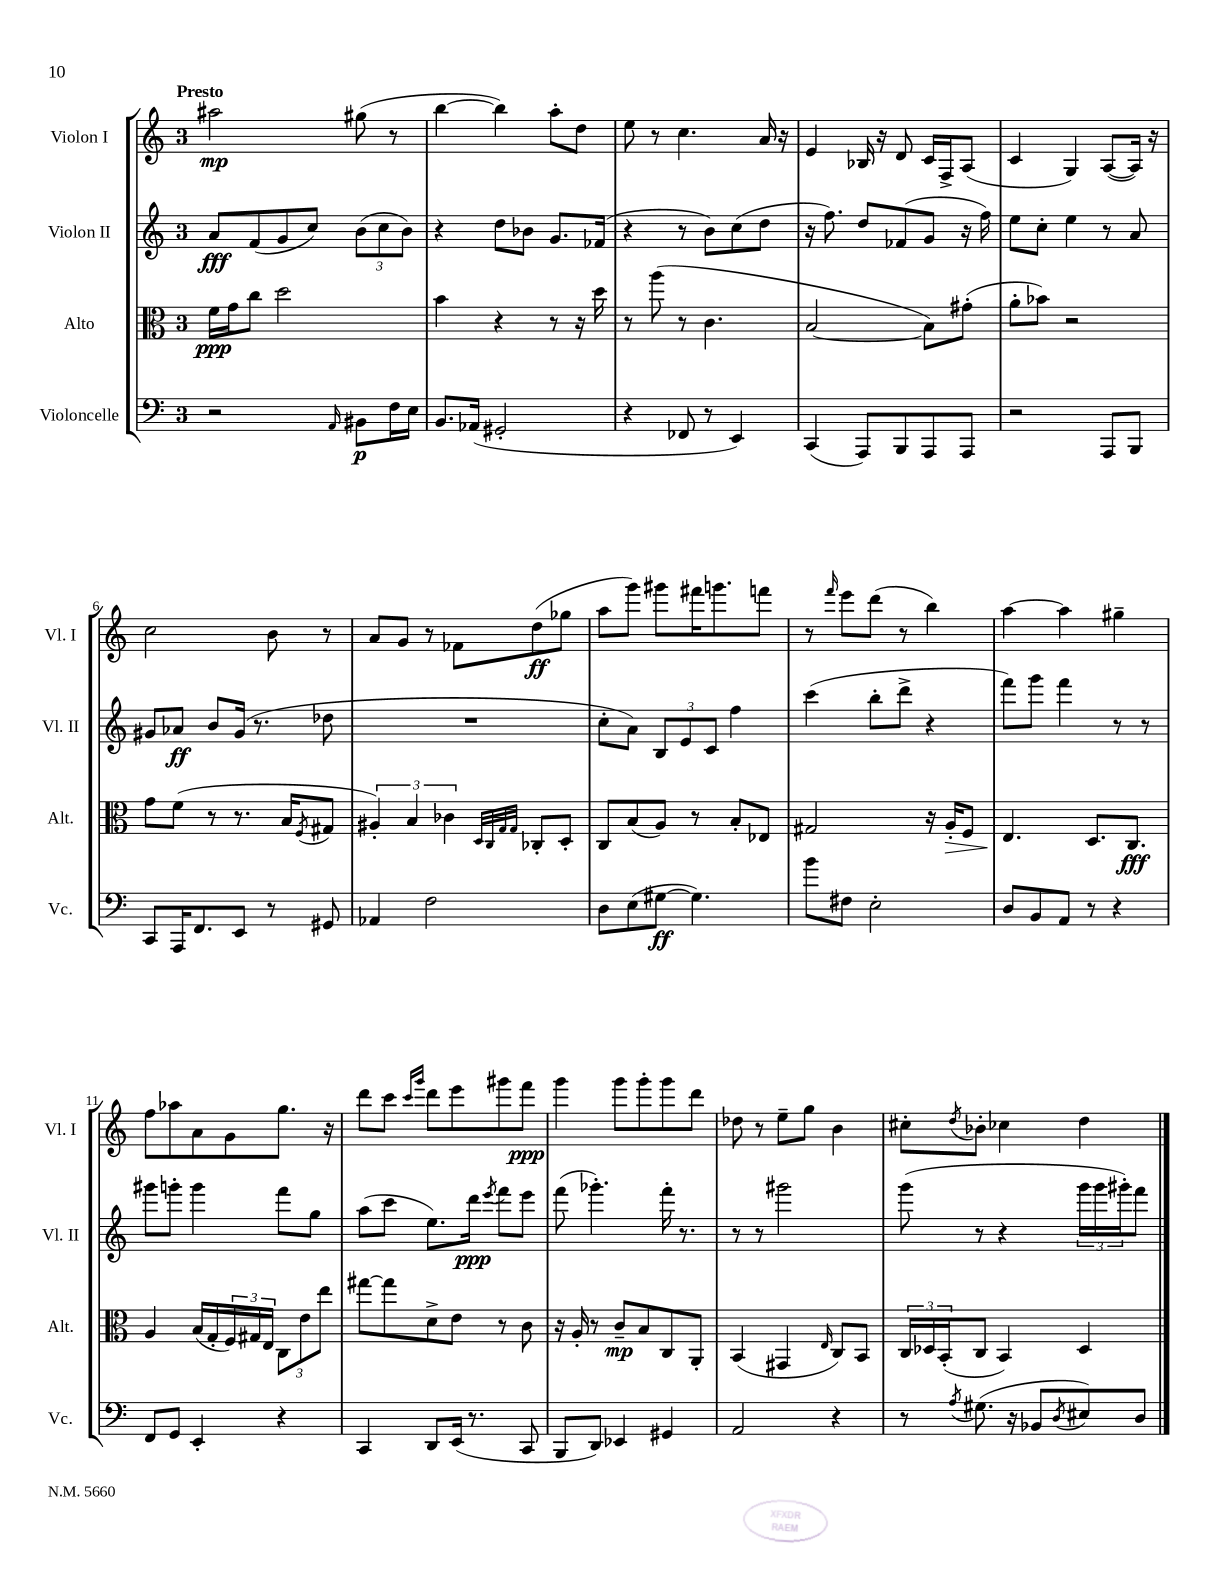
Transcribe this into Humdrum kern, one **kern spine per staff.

**kern	**kern	**kern	**kern
*staff4	*staff3	*staff2	*staff1
*clefF4	*clefC3	*clefG2	*clefG2
*k[]	*k[]	*k[]	*k[]
*M3/4	*M3/4	*M3/4	*M3/4
2r	16f\LL	8a/L	2aa#\
.	16g\J	.	.
.	8cc\J	(8f/	.
.	2dd\	8g/	.
.	.	8cc/J)	.
16qqAA/	.	.	.
8BB#\L	.	(12b\L	(8gg#\
.	.	12cc\	.
16F\L	.	.	8r
.	.	12b\J)	.
16E\JJ	.	.	.
=	=	=	=
8.BB/L	4b\	4r	[4bb\
(16AA-/Jk	.	.	.
2GG#'/	4r	8dd\L	4bb\])
.	.	8b-\J	.
.	8r	8.g/L	8aa'\L
.	16r	.	8dd\J
.	16dd\	(16f-/Jk	.
=	=	=	=
4r	8r	4r	8ee\
.	(8aa\	.	8r
8FF-/	8r	8r	4.cc\
8r	4.c\	8b\L)	.
4EE/)	.	(8cc\	.
.	.	8dd\J	16a/
.	.	.	16r
=	=	=	=
(4CC/	[2B/	16r	4e/
.	.	8.ff\)	.
8AAA/L)	.	8dd/L	16B-/
.	.	.	16r
8BBB/	.	(8f-/	8d/
8AAA/	8B\]L)	8g/J	16c/LL
.	.	.	16F^/J
8AAA/J	(8g#'\J	16r	(8A/J
.	.	16ff\)	.
=	=	=	=
2r	8a'\L	8ee\L	4c/
.	8b-\J)	8cc'\J	.
.	2r	4ee\	4G/)
8AAA/L	.	8r	([8A/L
8BBB/J	.	8a/	16A/]Jk)
.	.	.	16r
=	=	=	=
8CC/L	8g\L	8g#/L	2cc\
16AAA/K	(8f\J	8a-/J	.
8.FF/	.	.	.
.	8r	8b/L	.
8EE/J	8.r	(16g#/Jk	.
.	.	8.r	.
8r	.	.	8b\
.	16B/LK	.	.
.	8qF/	.	.
8GG#/	8G#/J	8dd-\	8r
=	=	=	=
4AA-/	6A#'/)	2.r	8a/L
.	.	.	8g/J
.	6B/	.	.
2F\	.	.	8r
.	6c-\	.	.
.	.	.	8f-\L
.	32qqD/LLL	.	.
.	32qqC/	.	.
.	32qqG/	.	.
.	32qqG/JJJ	.	.
.	8C-'/L	.	(8dd\
.	8D'/J	.	8gg-\J
=	=	=	=
8D\L	8C/L	8cc'\L	8aa\L
(8E\	(8B/	8a\J)	8ggg\J)
[8G#\J	8A/J)	12B/L	8ggg#\L
.	.	12e/	.
4.G#\])	8r	.	16fff#\K
.	.	12c/J	.
.	.	.	8.ggg\
.	8B'/L	4ff\	.
.	8E-/J	.	8fff\J
=	=	=	=
8b\L	2G#/	(4ccc\	8r
.	.	.	16qqfff/
8F#\J	.	.	8eee\L
2E'\	.	8bb'\L	(8ddd\J
.	.	8ddd^\J	8r
.	16r	4r	4bb\)
.	16A'/LK	.	.
.	8F/J	.	.
=	=	=	=
8D/L	4.E/	8fff\L)	[4aa\
8BB/	.	8ggg\J	.
8AA/J	.	4fff\	4aa\]
8r	8.D/L	.	.
4r	.	8r	4gg#~\
.	8.C/J	.	.
.	.	8r	.
=	=	=	=
8FF/L	4A/	8ggg#\L	8ff\L
8GG/J	.	8ggg'\J	8aa-\
4EE'/	(16B/LL	4ggg\	8a\
.	16G'/	.	.
.	24F/)	.	8g\
.	24G#/	.	.
.	24E/JJ	.	.
4r	12C\L	8fff\L	8.gg\J
.	12e\	.	.
.	.	8gg\J	.
.	12ee\J	.	.
.	.	.	16r
=	=	=	=
4CC/	[8gg#\L	(8aa\L	8ddd\L
.	8gg#\]	8ccc\J	8ccc\J
.	.	.	16qqccc/LL
.	.	.	16qqggg/JJ
8DD/L	8d^\	8.ee\L)	8ddd\L
(16EE/Jk	8e\J	.	8eee\
8.r	.	16ddd\Jk	.
.	.	8qeee/	.
.	8r	8fff\L	8ggg#\
8CC/	8c\	8eee\J	8fff\J
=	=	=	=
8BBB/L	16r	(8fff\	4ggg\
.	16A'/	.	.
8DD/J)	8r	4.ggg-'\)	.
4EE-/	8c~/L	.	8ggg\L
.	8B/	.	8ggg'\
4GG#/	8C/	16fff'\	8ggg\
.	.	8.r	.
.	8AA'/J	.	8ddd\J
=	=	=	=
2AA/	(4BB/	8r	8dd-\
.	.	8r	8r
.	4GG#/	2ggg#\	8ee~\L
.	.	.	8gg\J
.	16qqE/	.	.
4r	8C/L)	.	4b\
.	8BB/J	.	.
=	=	=	=
8r	24C/LL	(8ggg\	8cc#'\L
.	24D-/	.	.
.	(24BB'/J	.	.
8qA/	.	.	8qdd/
(8.G#\	8C/J	8r	8b-'\J
.	4BB/)	4r	4cc-\
16r	.	.	.
8BB-/L	.	.	.
8qD/	.	.	.
8E#/)	4D-/	24ggg\LL	4dd\
.	.	24ggg\	.
.	.	24ggg#'\J)	.
8D/J	.	8fff\J	.
==	==	==	==
*-	*-	*-	*-
